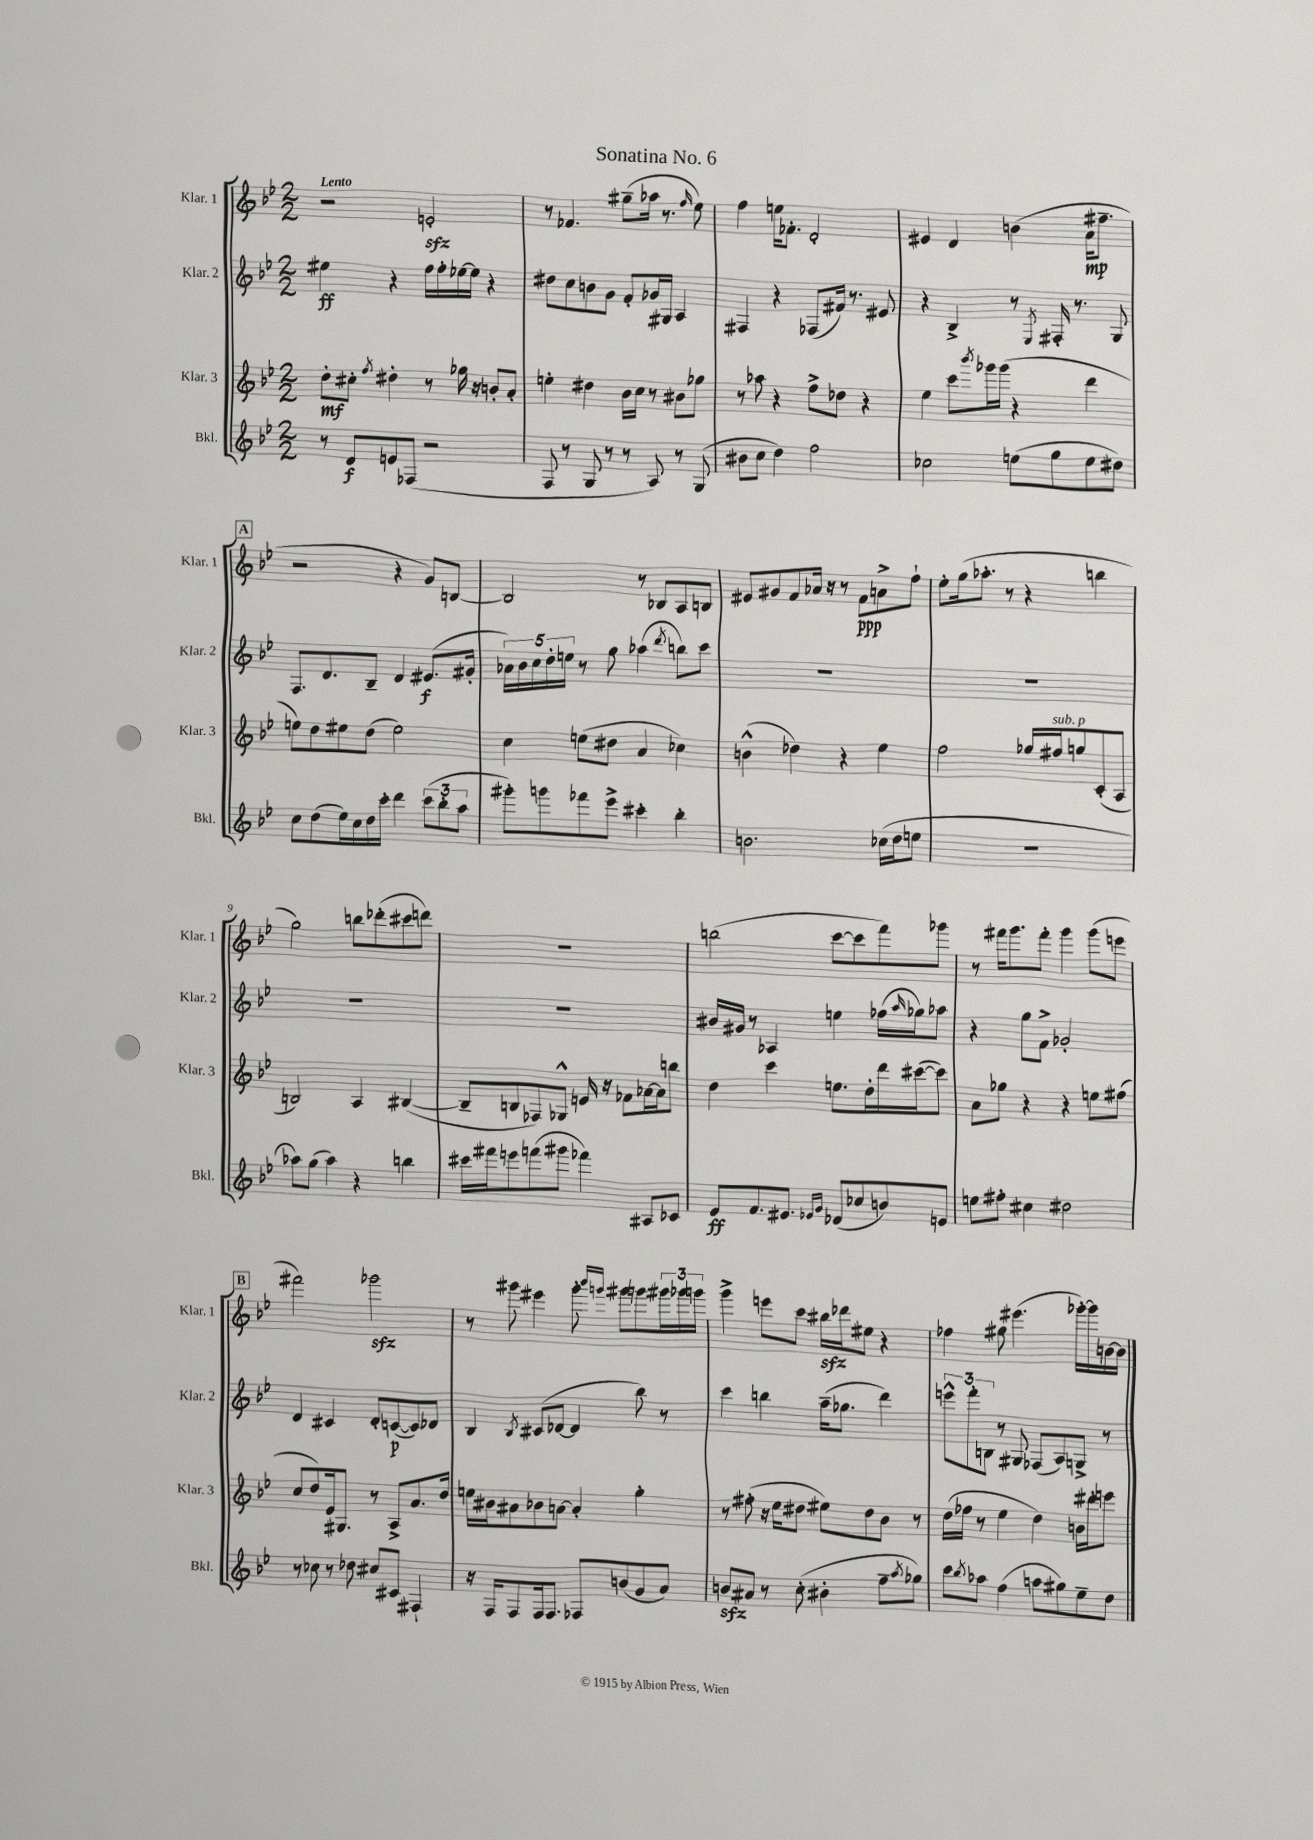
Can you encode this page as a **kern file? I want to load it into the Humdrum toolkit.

**kern	**kern	**kern	**kern
*staff4	*staff3	*staff2	*staff1
*clefG2	*clefG2	*clefG2	*clefG2
*k[b-e-]	*k[b-e-]	*k[b-e-]	*k[b-e-]
*M2/2	*M2/2	*M2/2	*M2/2
8r	8dd'	4ee#	2r
8d	8cc#'	.	.
.	8qff	.	.
8e	4dd#'	4r	.
(8F-	.	.	.
2r	8r	16ff	2e'
.	.	16ff'	.
.	16gg-	[16ee-	.
.	16r	16ee-]	.
.	8b'	4r	.
.	8a'	.	.
=	=	=	=
8F	4ee'	8dd#	8r
8r	.	8cc	4.f-
8G	4dd#	8b	.
8r	.	8g	.
8r	16b-	8f'	(8gg#~
.	16cc	.	.
8A)	8r	16g-	16aa-
.	.	16G#	8.r
8r	8b#	4A	.
.	.	.	16qqff
(8G	8gg-	.	8ee-)
=	=	=	=
8b#	8r	4F#	4ff
8cc	8aa-	.	.
4dd)	4r	4r	16ee
.	.	.	8.f-'
2ff	8ff^	(8F-	2d'
.	8dd-	16f#)	.
.	.	8.r	.
.	4r	.	.
.	.	8e#	.
=	=	=	=
2cc-	4ee-	4r	4e#
.	8ccc	4B-^	4d
.	8qbbb-	.	.
.	16ggg-	.	.
.	(16ggg-	.	.
(8ee	4r	8r	(4b
.	.	8qE-	.
8gg	.	16F#'	.
.	.	8.r	.
8ee	4ddd	.	16a
.	.	.	8.ff#~
8dd#)	.	8G	.
=	=	=	=
8cc	8ee)	8.F	2r
(8dd	8dd	.	.
.	.	8.d	.
16ee-)	8ee#	.	.
16cc	.	.	.
16dd	(8dd	8B-~	.
16ccc'	.	.	.
4ddd	2ee#)	4d	4r
(12ccc	.	(8.e#	8g)
12bb-'	.	.	.
.	.	.	[8B
12aa	.	.	.
.	.	16g#'	.
=	=	=	=
8ggg#')	4cc	20a-)	2B]
.	.	20b-	.
.	.	20cc	.
8ggg	.	.	.
.	.	20dd'	.
.	.	20ee	.
8fff-	(8ee	8r	.
8eee-^	8dd#	8gg	.
4ccc#'	4a	(4aa-	8r
.	.	.	8B-
.	.	8qddd	.
4bb-'	4cc-)	8bb)	8A
.	.	8ccc	8B
=	=	=	=
2.b	(4b^^	1r	8e#
.	.	.	8g#
.	4dd-)	.	8f
.	.	.	16a-
.	.	.	16r
.	4r	.	8r
.	.	.	8f
(16cc-	4ee-	.	8a^
16dd	.	.	.
8ee	.	.	8ff`
=	=	=	=
1r	2ff	1r	8ee-'
.	.	.	(16gg
.	.	.	8.aa-'
.	.	.	8r
.	16gg-	.	4r
.	16ff#	.	.
.	8gg	.	.
.	(8c'	.	4bb
.	8A	.	.
=	=	=	=
8aa-)	2B)	1r	2gg)
(8gg	.	.	.
4aa-)	.	.	.
4r	4A	.	8bb
.	.	.	(8ddd-'
4bb	([4B#	.	8ccc#
.	.	.	8ddd)
=	=	=	=
16ccc#	8B#~]	1r	1r
16fff#	.	.	.
8eee	8B	.	.
(8fff	8F-)	.	.
8ggg#	8G-^^	.	.
4fff-)	16e	.	.
.	16r	.	.
.	8f-	.	.
8A#	[16a-	.	.
.	16a-]	.	.
8c-	8bb	.	.
=	=	=	=
8e-	4dd	16b#	(2bb
.	.	16g#	.
8.f	.	8r	.
.	4ccc	4A-	.
8.e#	.	.	.
16qqe-	.	.	.
16qqg	.	.	.
(8d-	8.ee	4ee	[8ccc
8cc-	.	.	8ccc]
.	16dd'	.	.
8b)	16ddd	(16ff-	8fff)
.	.	16qqaa	.
.	([16ccc#	16gg-)	.
8e	8ccc#])	8aa-	8ggg-
=	=	=	=
8ee	8a	4r	8r
8ff#'	8gg-	.	16fff#
.	.	.	8.ggg
4cc#	4r	8gg	.
.	.	8f^	8fff#'
2dd#	4r	2g-'	4ggg
.	8ee	.	(8ggg
.	(8ff#	.	8eee
=	=	=	=
8r	8cc	4d	2fff#)
8cc-	8dd)	.	.
8r	16e-	4c#	.
.	8.G#	.	.
8dd-	.	.	.
8cc#	8r	8d'	2ggg-
8c#	8A^	([8c	.
4F#`	8.a	8c])	.
.	.	8d-	.
.	16dd	.	.
=	=	=	=
16r	16ee	4B-	8r
16F	16b#	.	.
8F	8a#	.	8ggg#
.	.	8qB-	.
16F	8b-	(8c#	4eee#
8.F	.	.	.
.	[8a	[8d-	.
8F-	4a']	4d-]	8ggg#'
.	.	.	16qqbbb-
.	.	.	16qqggg
(8b	.	.	8ggg#
8g	4gg'	8bb-)	8ggg
8a)	.	8r	24ggg#
.	.	.	24ggg-
.	.	.	24ggg
=	=	=	=
8b	8r	4ccc	4ggg^
8a#	(8ff#'	.	.
8r	16r	4bb	8eee
.	16ee-	.	.
(8cc'	8dd#	.	8ccc
4b#'	8ee#)	(16aa~	16bb#
.	.	8.gg-	16ddd-
.	8dd#	.	8ee#
8ff~	8b-	4ddd)	4r
8qaa	.	.	.
8gg-)	8r	.	.
=	=	=	=
8ccc	(16dd	12eee^^	4ff-
.	16ff-	.	.
.	.	12fff'	.
8qbb-	.	.	.
8aa-	8r	.	.
.	.	12B	.
(4ff	4ee-	8r	8gg#
.	.	8G#	(4.eee#
8aa	4dd)	(8F-	.
8gg#)	.	8A)	.
8ee-~	16b	8G^	[16ggg-')
.	16ddd#'	.	16ggg-]
8dd	8eee	8r	[16b
.	.	.	16b]
==	==	==	==
*-	*-	*-	*-
